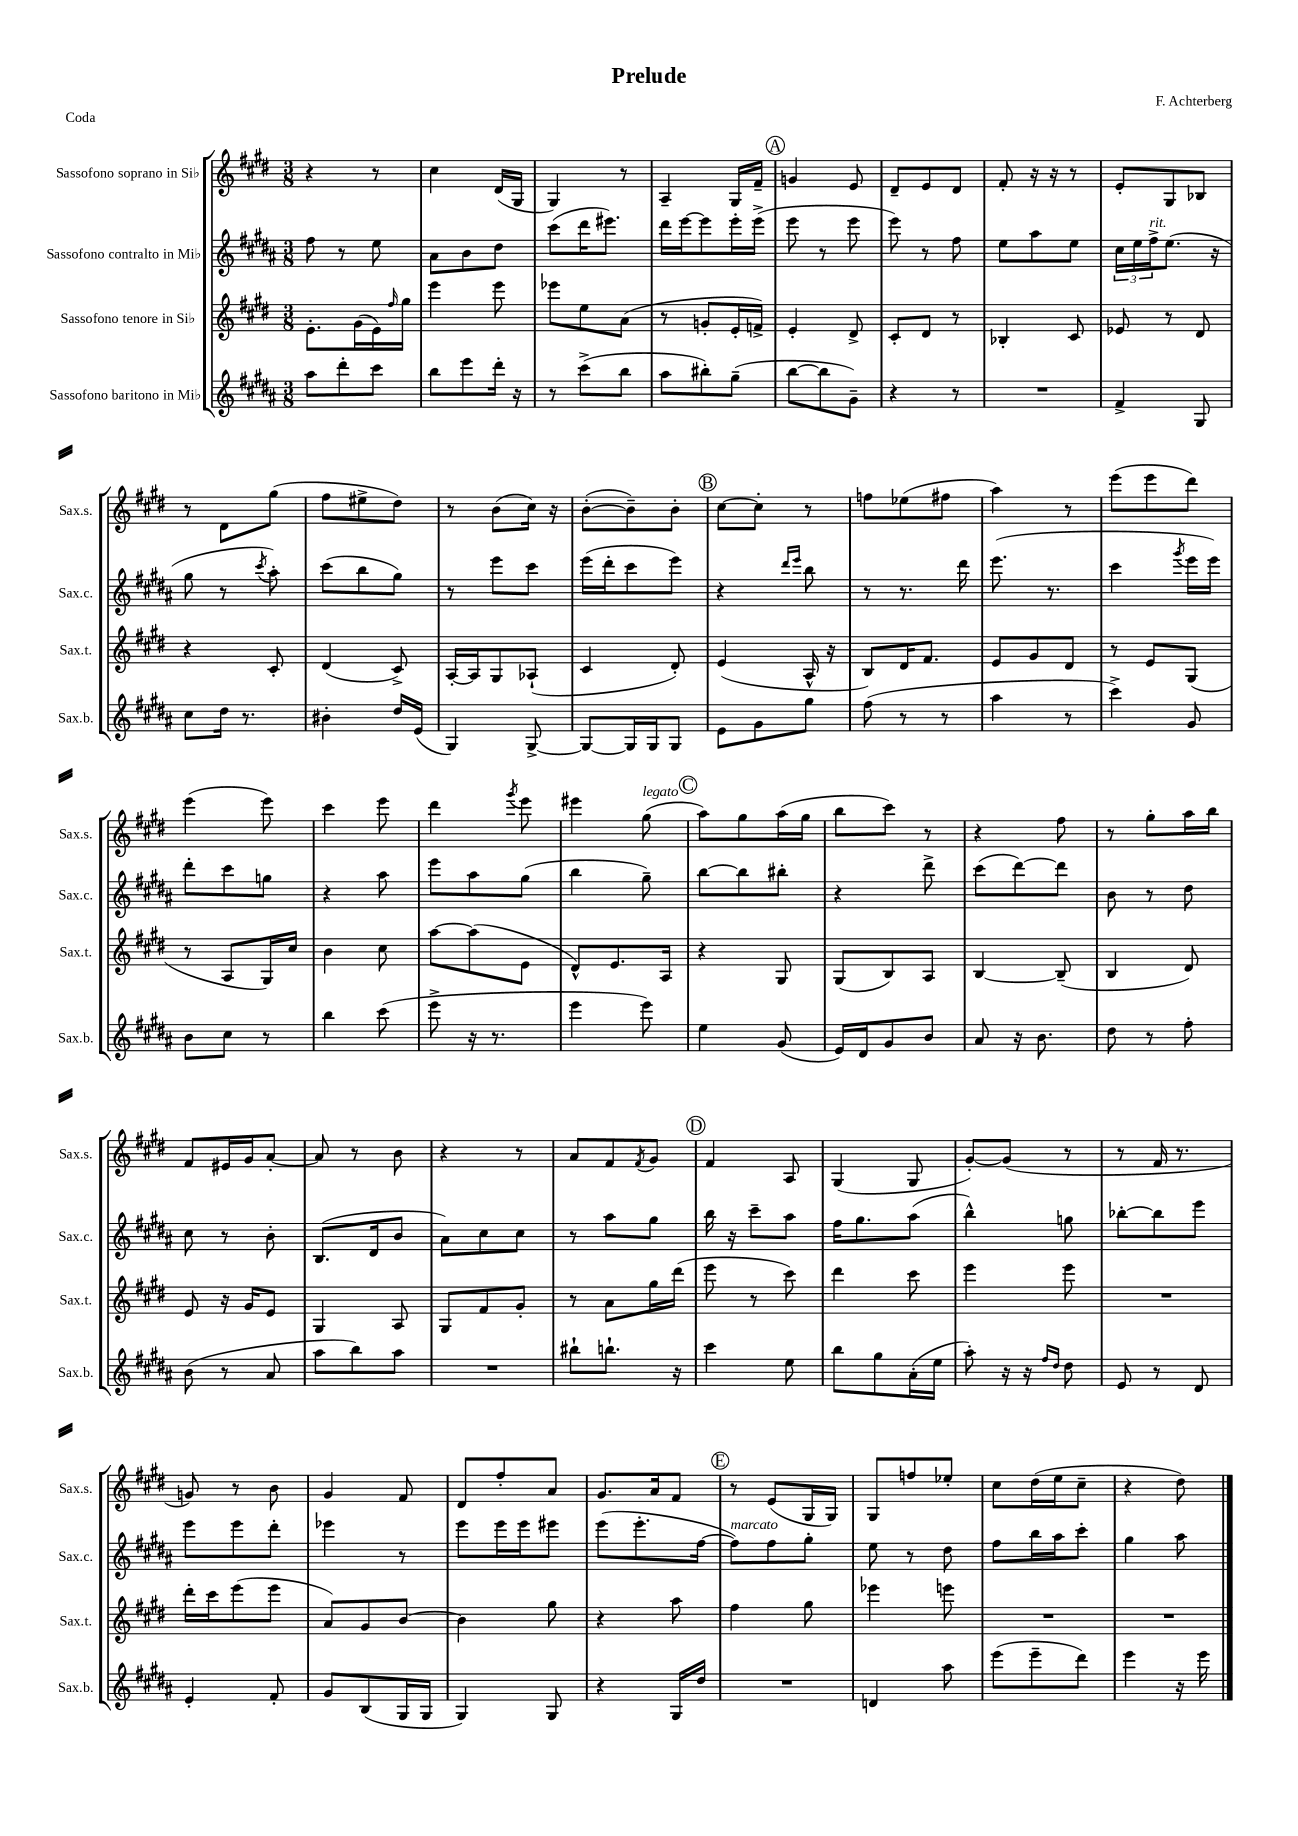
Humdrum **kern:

**kern	**kern	**kern	**kern
*staff4	*staff3	*staff2	*staff1
*clefG2	*clefG2	*clefG2	*clefG2
*k[f#c#g#d#a#]	*k[f#c#g#d#]	*k[f#c#g#d#a#]	*k[f#c#g#d#]
*M3/8	*M3/8	*M3/8	*M3/8
8aa#	8.e'	8ff#	4r
8ddd#'	.	8r	.
.	(16g#	.	.
8ccc#	16e)	8ee	8r
.	16qqff#	.	.
.	16gg#	.	.
=	=	=	=
8bb	4eee	8a#	4cc#
8eee	.	8b	.
16ddd#'	8eee	8dd#	(16d#
16r	.	.	16G#
=	=	=	=
8r	8eee-	(8ccc#	4G#)
(8ccc#^	8ee	16ddd#	.
.	.	8.eee#)	.
8bb	(8a	.	8r
=	=	=	=
8aa#	8r	16ddd#	4A~
.	.	[16eee	.
8bb#')	8g'	8eee]	.
(8gg#~	16e'	16eee'	16G#
.	16f^)	(16eee^	16f#~
=	=	=	=
[8bb	4e'	8eee	4g
8bb]	.	8r	.
8g#~)	8d#^	8eee	8e
=	=	=	=
4r	8c#'	8eee)	8d#~
.	8d#	8r	8e
8r	8r	8ff#	8d#
=	=	=	=
4.r	4B-'	8ee	8f#'
.	.	8aa#	16r
.	.	.	16r
.	8c#	8ee	8r
=	=	=	=
4f#^	8e-	24cc#	8e'
.	.	24ee	.
.	.	24ff#^	.
.	8r	(8.ee	8G#
8G#	8d#	.	8B-
.	.	16r	.
=	=	=	=
8cc#	4r	8gg#	8r
16dd#	.	8r	8d#
8.r	.	.	.
.	.	8qccc#	.
.	8c#'	8aa#')	(8gg#
=	=	=	=
4b#'	(4d#	(8ccc#	8ff#
.	.	8bb	8ee#^
16dd#	8c#^)	8gg#)	8dd#)
(16e	.	.	.
=	=	=	=
4G#)	[16A'	8r	8r
.	16A]	.	.
.	8G#	8eee	(8b
[8G#^	(8A-`	8ccc#	16cc#)
.	.	.	16r
=	=	=	=
8G#_	4c#	(16eee	([8b'
.	.	16ddd#'	.
16G#]	.	8ccc#	8b~])
16G#	.	.	.
8G#	8d#')	8eee)	8b'
=	=	=	=
8e	(4e	4r	[8cc#
8g#	.	.	8cc#']
.	.	16qqddd#	.
.	.	16qqeee	.
8gg#	16A^^	8bb	8r
.	16r	.	.
=	=	=	=
(8ff#	8B)	8r	8ff
8r	16d#	8.r	(8ee-
.	8.f#	.	.
8r	.	.	8ff#
.	.	16ddd#	.
=	=	=	=
4aa#	8e	(8.eee	4aa)
.	8g#	.	.
.	.	8.r	.
8r	8d#	.	8r
=	=	=	=
4ccc#^)	8r	4ccc#	(8eee
.	8e	.	8eee
.	.	8qggg#	.
8g#	(8G#	16eee	8ddd#)
.	.	16eee)	.
=	=	=	=
8b	8r	8ddd#'	(4eee
8cc#	8A	8ccc#	.
8r	16G#)	8gg	8eee)
.	16cc#	.	.
=	=	=	=
4bb	4b	4r	4ccc#
(8ccc#	8cc#	8aa#	8eee
=	=	=	=
8eee^	[8aa	8eee	4ddd#
16r	(8aa]	8aa#	.
8.r	.	.	.
.	.	.	8qggg#
.	8e	(8gg#	8eee
=	=	=	=
4eee	8d#^^)	4bb	4eee#
.	8.e	.	.
8eee)	.	8gg#~)	(8gg#
.	16A	.	.
=	=	=	=
4ee	4r	[8bb	8aa)
.	.	8bb]	8gg#
(8g#	8G#	8bb#'	(16aa
.	.	.	16gg#
=	=	=	=
16e)	(8G#	4r	8bb
16d#	.	.	.
8g#	8B)	.	8ccc#)
8b	8A	8ddd#^	8r
=	=	=	=
8a#	[4B	(8ccc#	4r
16r	.	[8ddd#)	.
8.b	.	.	.
.	(8B~]	8ddd#]	8ff#
=	=	=	=
8dd#	4B	8b	8r
8r	.	8r	8gg#'
8ff#'	8d#)	8dd#	16aa
.	.	.	16bb
=	=	=	=
(8b	8e	8cc#	8f#
8r	16r	8r	16e#
.	16g#	.	16g#
8a#	8e	8b'	[8a'
=	=	=	=
8aa#	4G#	(8.B	8a]
8bb)	.	.	8r
.	.	16d#	.
8aa#	8A	8b	8b
=	=	=	=
4.r	8G#	8a#)	4r
.	8f#	8cc#	.
.	8g#'	8cc#	8r
=	=	=	=
8bb#`	8r	8r	8a
8.bb`	8a	8aa#	8f#
.	.	.	8qf#
.	16gg#	8gg#	8g#
16r	(16ddd#	.	.
=	=	=	=
4ccc#	8eee	16bb	4f#
.	.	16r	.
.	8r	8ccc#~	.
8ee	8ccc#)	8aa#	8A
=	=	=	=
8bb	4ddd#	16ff#	(4G#
.	.	8.gg#	.
8gg#	.	.	.
(16a#'	8ccc#	(8aa#	8G#
16ee	.	.	.
=	=	=	=
8aa#')	4eee	4bb^^)	[8g#')
16r	.	.	(8g#]
16r	.	.	.
16qqff#	.	.	.
16qqdd#	.	.	.
8dd#	8eee	8gg	8r
=	=	=	=
8e	4.r	[8bb-'	8r
8r	.	8bb-]	16f#
.	.	.	8.r
8d#	.	8eee	.
=	=	=	=
4e'	16ddd#'	8eee	8g)
.	16ccc#	.	.
.	(8eee	8eee	8r
8f#'	8eee	8ddd#'	8b
=	=	=	=
8g#	8a)	4eee-	4g#
(8B	8g#	.	.
16G#	[8b	8r	8f#
16G#	.	.	.
=	=	=	=
4G#)	4b]	8eee	8d#
.	.	16eee	8ff#'
.	.	16eee	.
8G#	8gg#	8eee#	8a
=	=	=	=
4r	4r	(8eee	8.g#
.	.	8.eee'	.
.	.	.	16a
16G#	8aa	.	8f#
16dd#	.	[16ff#	.
=	=	=	=
4.r	4ff#	8ff#])	8r
.	.	8ff#	(8e
.	8gg#	8gg#'	16G#
.	.	.	16G#)
=	=	=	=
4d	4eee-	8ee	8G#
.	.	8r	8ff
8aa#	8eee	8dd#	8ee-'
=	=	=	=
(8eee	4.r	8ff#	8cc#
8eee~	.	16bb	(16dd#
.	.	16aa#	16ee
8ddd#)	.	8ccc#'	8cc#~
=	=	=	=
4eee	4.r	4gg#	4r
16r	.	8aa#	8dd#)
16eee	.	.	.
==	==	==	==
*-	*-	*-	*-
